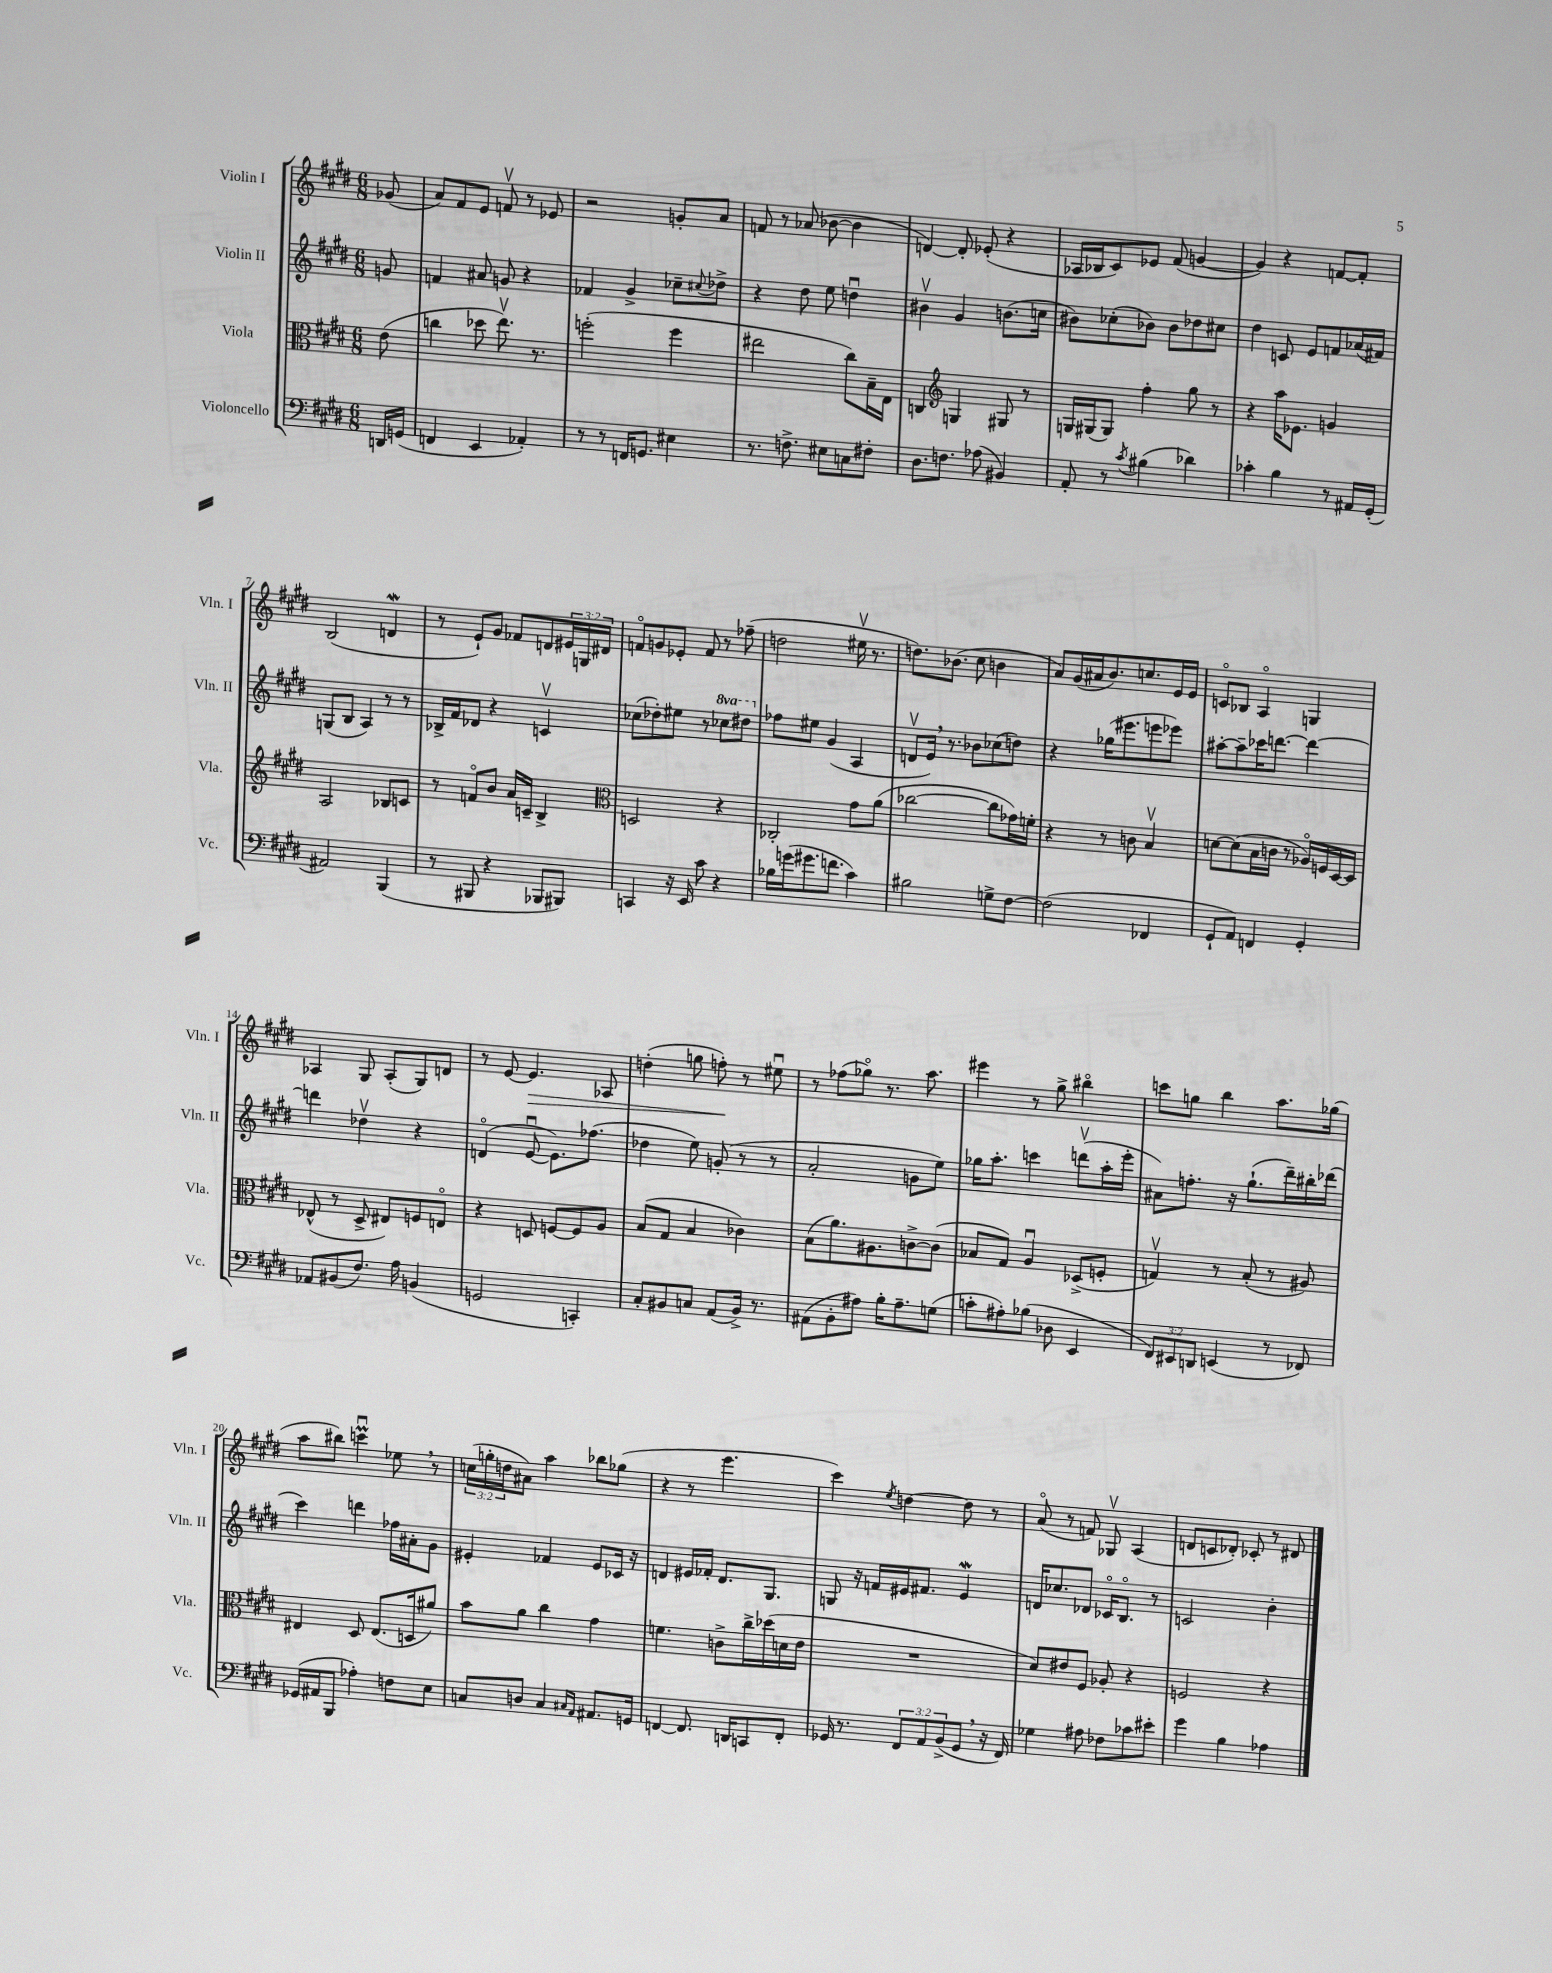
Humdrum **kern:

**kern	**kern	**kern	**kern	**dynam
*part4	*part3	*part2	*part1	*part1
*staff4	*staff3	*staff2	*staff1	*staff1
*I"Violoncello	*I"Viola	*I"Violin II	*I"Violin I	*
*I'Vc.	*I'Vla.	*I'Vln. II	*I'Vln. I	*
*clefF4	*clefC3	*clefG2	*clefG2	*
*k[f#c#g#d#]	*k[f#c#g#d#]	*k[f#c#g#d#]	*k[f#c#g#d#]	*
*M6/8	*M6/8	*M6/8	*M6/8	*
=	=	=	=	=
16DDn/LL	(8e\	8gn/	(8g-X/	.
(16GGn/JJ	.	.	.	.
=1	=1	=1	=1	=1
4FFn/	4ccn\	4fn/	8a/L)	.
.	.	.	8f#/	.
4EE/	8dd-X\	8a#X/	8e/J	.
.	8.eev\)	8gn/	8fnv/	.
4AA-X'/)	.	4r	8r	.
.	8.r	.	.	.
.	.	.	8e-X/	.
=2	=2	=2	=2	=2
8r	(2ffn'\	4f-X/	2r	.
8r	.	.	.	.
16FFn/KL	.	4g#^/	.	.
8.GGn/J	.	.	.	.
4E#X\	4ff\	8cc-X~\L	8gn'/L	.
.	.	8qqcc#X/	.	.
.	.	8dd-X^\J	8a/J	.
=3	=3	=3	=3	=3
8.r	2ee#X\	4r	8fn/	.
.	.	.	8r	.
8.Fn^\	.	.	.	.
.	.	8dd#\	(8a-X/	.
8E#X\L	.	8ee\	[8b-X\	.
8Cn\	8cc#\L)	4ddnu\	4b-\]	.
8F#X'\J	16B~\L	.	.	.
.	16E\JJ	.	.	.
=4	=4	=4	=4	=4
8.D#\L	4Cn/	4b#Xv\	[4dn/)	.
8.Fn\J	.	.	.	.
*	*clefG2	*	*	*
.	4Gn/	4g#/	8d'/]	.
(8A-X\	.	.	(8e-X'/	.
4BB#X/)	8G#X/	(8.bn\L	4r	.
.	8r	.	.	.
.	.	16ccn\Jk	.	.
=5	=5	=5	=5	=5
8AA'/	16Gn/LL	8b#X\L)	16A-X/LL	.
.	(16G#X/J	.	16B-X/J	.
8r	8G#/J)	(8cc-X'\	8c#/)	.
8qc#/	.	.	.	.
(4B#X\	4ff#'\	8b-X\J)	8e-X/J	.
.	.	8b-\L	(8f#/	.
4d-X\)	8gg#\	8dd-X\	[4gn/	.
.	8r	8cc#X\J	.	.
=6	=6	=6	=6	=6
4c-X'\	4r	4dd#\	4g/])	.
4B\	16aa\KL	8cn/	4r	.
.	8.e-X\J	.	.	.
.	.	8e/L	.	.
8r	4gn/	8fn/	[8fn/L	.
16AA#X/LL	.	(16a-X/L	8f'/J]	.
(16GG#'/JJ	.	16f#X/JJ)	.	.
!!LO:LB:g=z
=7	=7	=7	=7	=7
2AA#X/)	2A/	(8Gn/L	(2B/	.
.	.	8B/J	.	.
.	.	4A/)	.	.
(4BBB/	8B-X/L	8r	4dnw/	.
.	8cn/J	8r	.	.
=8	=8	=8	=8	=8
8r	8r	16B-X^/LL	8r	.
.	.	16f#/J	.	.
8BBB#X/	8fn/L	8d-X/J	8e`/L)	.
4r	8b/J	4r	8g#/J	.
.	16a/LL	.	8f-X/L	.
.	16cn~/JJ	.	.	.
8BBB-X/L	4B^/	4cnv/	8dn/	.
8BBB#X/J)	.	.	24e#X/L	.
.	.	.	24Gn/	.
.	.	.	24d#X/JJ	.
=9	=9	=9	=9	=9
*	*clefC3	*	*	*
4CCn/	2Dn/	(8cc-X\L	8fn/L	.
.	.	8dd-X'\)	8gn/	.
16r	.	8ee#X\J	8e-X'/J	.
16EE/	.	.	.	.
8c#\	.	8r	8f/	.
*	*	*8va	*	*
4r	4r	8ccc-X\L	8r	.
.	.	8ddd#X\J	(8ff-X~\	.
=10	=10	=10	=10	=10
*	*	*X8va	*	*
16B-X\LL	2C-X'/	8ff-X\L	2ddn\	.
(16gn\J	.	.	.	.
8.g#X\	.	8ee#X\J	.	.
.	.	(4g#/	.	.
8.fn\J	.	.	.	.
4c#\)	8g#\L	4A/	16ee#Xv\	.
.	.	.	8.r	.
.	(8a\J	.	.	.
=11	=11	=11	=11	=11
2B#X\	[2cc-X\	8dnv/L	8.ddn\L)	.
.	.	16e,/Jk)	.	.
.	.	8.r	(8.b-X\J	.
.	.	8b-X\L	8cc#\	.
8Gn^\L	8cc-\L]	(8cc-X\	4bn\	.
[8F#\J	16g-X\L)	8ddn\J)	.	.
.	16fn'\JJ	.	.	.
=12	=12	=12	=12	=12
(2F#\]	4r	4r	8a/L)	.
.	.	.	(16g#/L	.
.	.	.	16a#X/J	.
.	8r	(16gg-X\KL	8.b/)	.
.	.	8.eee#X\	.	.
.	8cn\	.	.	.
.	.	.	8.ccn/	.
4FF-X/	4Bv/	8eeen\	.	.
.	.	8eee-X\J)	16e/L	.
.	.	.	16e/JJ	.
=13	=13	=13	=13	=13
8GG#`/L	[8dn\L	[8aa#X'\L	8cn/L	.
8AA/J)	(8d\]	8aa#~\]	8B-X/J	.
4FFn/	16B\L	16ccc-X\K	4A/	.
.	16cn\JJ	[8.dddn\J	.	.
.	8r	.	.	.
4GG#'/	16A-X/LL)	4ddd\_	4Gn/	.
.	16Fn/	.	.	.
.	[16D#/	.	.	.
.	16D#/JJ]	.	.	.
!!LO:LB:g=z
=14	=14	=14	=14	=14
8AA-X/L	(8E-X^^/	4dddn\]	4A-X/	.
(8BB#X/	8r	.	.	.
8.F#/J)	8D#^/	4dd-Xv\	8G#/	.
.	8E#X/L)	.	(8A-'/L	.
16A\	.	.	.	.
(4BBn/	8Fn/	4r	8G#/)	.
.	8En/J	.	8dn/J	.
=15	=15	=15	=15	=15
2GGn/	4r	(4dn/	8r	.
.	.	.	[8e/	.
!	!	!	!	!LO:HP:b
.	8Dn/	[8eu/	4.e/]	>
.	[8Fn/L	8.e\L])	.	.
4CCn'/)	8F/]	.	.	.
.	.	(8.ff-X\J	.	.
.	8A/J	.	8A-X/	.
=16	=16	=16	=16	=16
8C#'/L	(8B/L	4dd-X\	(4ddn'\	.
8BB#X/	8G#/J	.	.	.
8Cn/J	4B/	8ee\)	8ggn\	.
(8AA/L	.	(8gn'/	8ffn'\)	.
16BB#^/Jk)	4c-X\)	8r	8r	]
8.r	.	.	.	.
.	.	8r	8ee#Xu\	.
=17	=17	=17	=17	=17
(8AA#X\L	(8B\L	2a'/	8r	.
8BB'\	8.a\)	.	(8ff-X\L	.
8A#X\J)	.	.	8gg-X\J)	.
.	8.A#X\	.	.	.
16B'\KL	.	.	8.r	.
8.A#~\	.	.	.	.
.	[8cn^\	8gn\L	.	.
.	.	.	8.aa\	.
(8Gn\J	(8c\J]	8ee\J)	.	.
=18	=18	=18	=18	=18
8cn'\L	8B-X/L	16gg-X\KL	4eee#X\	.
.	.	8.aa'\J	.	.
8A#X'\)	8G#/J)	.	.	.
(8B-X\J	4Au/	4cccn\	8r	.
8D-X\	.	.	8gg#^\	.
4EE/	(8D-X^/L	(8dddnv\L	4bb#X\	.
.	8Fn'/J	16aa'\L	.	.
.	.	16eee'\JJ	.	.
=19	=19	=19	=19	=19
12FF#/L)	4Gnv/)	8a#X\L)	8cccn\L	.
12EE#X/	.	.	.	.
.	.	8.ffn'\J	8ggn\J	.
12DDn/J	.	.	.	.
(4EEn/	8r	.	4bb\	.
.	.	16r	.	.
.	(8B'/	(8.gg#`\L	.	.
8r	8r	.	8.aa\L	.
.	.	16ddd#~\L)	.	.
8FF-X/)	8A#X/)	16bb#X'\	.	.
.	.	(16ddd-X\JJ	(16gg-X\Jk	.
!!LO:LB:g=z
=20	=20	=20	=20	=20
(16GG-X/LL	4E#X/	4ccc#\)	8aa\L	.
16AA#X/J	.	.	.	.
8BBB/J	.	.	8bb#X\J)	.
4A-X'\)	8D#/	4dddn\	4cccnMu\	.
.	(8.E#/L	.	.	.
8Fn\L	.	16ff-X\LL	8ee-X,\	.
.	16Dn/k	16a#X'\J	.	.
8E\J	8a#X/J)	8g#\J	8r	.
=21	=21	=21	=21	=21
8Cn/L	8b\L	4e#X'/	(24ccn\LL	.
.	.	.	24ggn'\	.
.	.	.	24ddn\J	.
8Dn/J	8a\J	.	8a#X\J)	.
4C/	4cc#\	4f-X/	4aa\	.
16qqC#X/LL	.	.	.	.
16qqAA/JJ	.	.	.	.
8.AA#X/L	4g#\	8e#/L	8bb-X\L	.
.	.	16c-X/Jk	(8gg-X\J	.
16GGn/Jk	.	16r	.	.
=22	=22	=22	=22	=22
[4FFn/	4.fn\	4dn/	4r	.
8.FF/]	.	16e#X/LL	8r	.
.	.	16f-X'/JJ	.	.
.	8cn^\L	8.d/L	4.eee\	.
16DDn/KL	.	.	.	.
8CCn/	16cc#^\L	.	.	.
.	(16dd-X\	8.G#/J	.	.
8FF'/J	16dn\	.	.	.
.	16e\JJ	.	.	.
=23	=23	=23	=23	=23
16GG-X/	2.r	8Gn/	4ccc#\)	.
8.r	.	.	.	.
.	.	16r	.	.
.	.	16fn/LL	.	.
.	.	.	8qee/	.
12FF#/L	.	16e#X/J	[4ddn\	.
.	.	8.f#X/J	.	.
12AA/	.	.	.	.
(12BB^/	.	.	.	.
8GG-,/J	.	4e#W/	8dd\]	.
16r	.	.	8r	.
16FF#/)	.	.	.	.
=24	=24	=24	=24	=24
4G-X\	8d#/L)	16dn/KL	(8a/	.
.	.	8.cc-X/	.	.
.	8e#X/	.	8r	.
8A#X\	8F#/J	8d-X/J	8fn/)	.
8F-X\L	8A-X'/	16c-X/KL	8G-Xv/	.
.	.	8.B/J	.	.
8c-X\	4r	.	(4A/	.
8e#X'\J	.	8r	.	.
=25	=25	=25	=25	=25
4g#\	2Fn/	2cn/	8dn/L	.
.	.	.	8cn/	.
4B\	.	.	8d-X'/J)	.
.	.	.	8c-X'/	.
4A-X\	4r	4b'\	8r	.
.	.	.	8d#X/	.
==	==	==	==	==
*-	*-	*-	*-	*-
